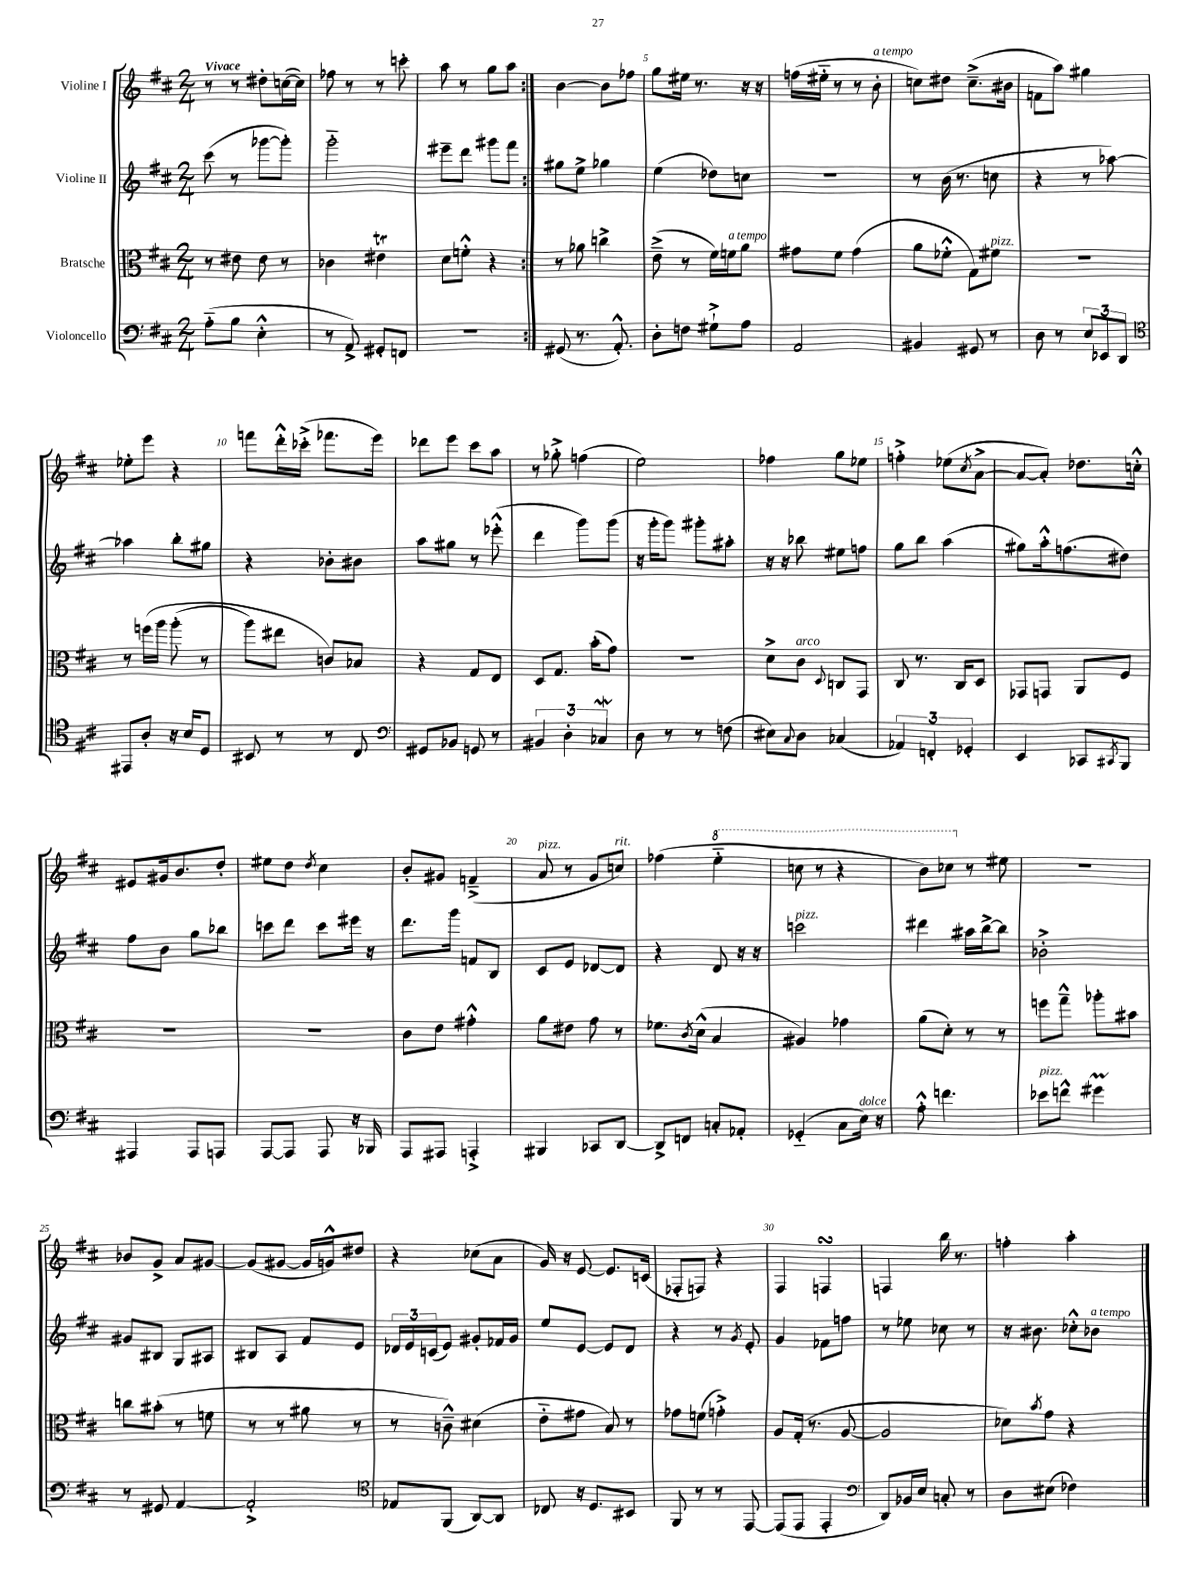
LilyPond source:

<<
\new StaffGroup <<
\new Staff = "s0" \with { instrumentName = "Violine I" } {
    \clef treble \key d \major \numericTimeSignature \time 2/4 \tempo "Vivace"
    \repeat volta 2 { r8 r8 dis''8-. c''16~( c''16) |
    fes''8 r8 r8 c'''8-. |
    a''8 r8 g''8 a''8 | }
    b'4~ b'8 fes''8 |
    g''8 eis''16 r8. r16 r16 |
    f''16( eis''16-_ r8 r8 b'8-.^\markup { \italic "a tempo" } |
    c''8) dis''8 c''8.--->( bis'16 |
    f'8 a''8) gis''4 |
    ees''8-. e'''8 r4 |
    f'''8 d'''16-.-^ ces'''16-.->( fes'''8. e'''16) |
    des'''8 e'''8 cis'''8 a''8 |
    r8 ges''8-.-> f''4( |
    e''2) |
    fes''4 g''8 ees''8 |
    f''4-.-> ees''8( \acciaccatura { cis''8 } a'8~-> |
    a'8~ a'8-.) des''8. c''16-.-^ |
    eis'8 gis'16 b'8. d''8-. |
    eis''8 d''8 \acciaccatura { d''8 } cis''4 |
    b'8-. gis'8 f'4--->( |
    a'8^\markup { \italic "pizz." } r8 g'8 c''8^\markup { \italic "rit." }) |
    fes''4( \ottava #1 e'''4-_ |
    c'''8 r8 r4 |
    b''8) ces'''8 \ottava #0 r8 eis''8 |
    r2 |
    bes'8 g'8-> a'8 gis'8~ |
    gis'8( gis'8~ gis'16 g'16-^) dis''8 |
    r4 ces''8( a'8 |
    g'16) r16 e'8~ e'8. c'16( |
    fes8-. f8) r4 |
    fis4 f4\turn |
    f4 b''16 r8. |
    f''4-. a''4-. \bar "|." |
}
\new Staff = "s1" \with { instrumentName = "Violine II" } {
    \clef treble \key d \major \numericTimeSignature \time 2/4
    \repeat volta 2 { cis'''8( r8 ges'''8~ ges'''8-.) |
    g'''2-_ |
    eis'''8-- d'''8 gis'''8 fis'''8 | }
    gis''8 e''8-> ges''4 |
    e''4( des''8) c''8 |
    r2 |
    r8 b'16( r8. c''8 |
    r4 r8 aes''8~) |
    aes''4 b''8-. gis''8 |
    r4 bes'8-. bis'8 |
    a''8 gis''8 r8 ees'''8-.-^( |
    d'''4 g'''8) g'''8( |
    r16 g'''16-. g'''8) gis'''8-. ais''8-. |
    r16 r16 bes''8 eis''8 f''8 |
    g''8 b''8 a''4( |
    gis''8) a''16-.-^ f''8.( dis''8) |
    fis''8 b'8 g''8 bes''8 |
    c'''8 d'''8 c'''8 eis'''16 r16 |
    d'''8. g'''16 f'8 b8 |
    cis'8 e'8 des'8~ des'8 |
    r4 d'8 r16 r16 |
    c'''2^\markup { \italic "pizz." } |
    dis'''4 ais''16 b''16~-> b''8 |
    bes'2-.-> |
    gis'8 bis8 g8 ais8 |
    bis8 a8 fis'8 e'8 |
    \tuplet 3/2 { des'16 e'16 c'16( } e'8) gis'8-. fes'16 gis'16 |
    e''8 e'8~ e'8 d'8 |
    r4 r8 \acciaccatura { g'8 } e'8-. |
    g'4 fes'8 f''8 |
    r8 ees''8 ces''8 r8 |
    r16 bis'8. ces''8-.-^ bes'8^\markup { \italic "a tempo" } \bar "|." |
}
\new Staff = "s2" \with { instrumentName = "Bratsche" } {
    \clef alto \key d \major \numericTimeSignature \time 2/4
    \repeat volta 2 { r8 eis'8 eis'8 r8 |
    ces'4 eis'4\trill |
    d'8 f'8-.-^ r4 | }
    r8 aes'8 c''4-> |
    e'8--->( r8 fis'16) f'16^\markup { \italic "a tempo" } a'8 |
    gis'8 fis'8 gis'4( |
    a'8 fes'8-.-^ g8) fis'8^\markup { \italic "pizz." } |
    R2 |
    r8 f''16\( a''16 a''8-.( r8 |
    a''8) eis''8 c'8\) bes8 |
    r4 g8 e8 |
    d8 g8. b'16-.( g'8) |
    r2 |
    d'8-> cis'8^\markup { \italic "arco" } \appoggiatura { d8 } c8 g,8 |
    cis8 r8. cis16 d8 |
    ges,8 g,8 a,8 fis8 |
    R2 |
    R2 |
    cis'8 e'8 gis'4-.-^ |
    a'8 eis'8 g'8 r8 |
    fes'8. \acciaccatura { cis'8 } d'16-^( b4 |
    ais4) ges'4 |
    a'8( d'8-.) r8 r8 |
    f''8 g''8---^ aes''8-. bis'8 |
    c''8 bis'8-.( r8 f'8 |
    r8 r8 ais'8 r8 |
    r8 c'8---^) dis'4( |
    e'8-_ gis'8 b8) r8 |
    ges'8 f'8( g'4-.->) |
    a8 g16-.( r8. a8~ |
    a2 |
    des'8) \acciaccatura { b'8 } g'8 r4 \bar "|." |
}
\new Staff = "s3" \with { instrumentName = "Violoncello" } {
    \clef bass \key d \major \numericTimeSignature \time 2/4
    \repeat volta 2 { a8-_( b8 e4-.-^ |
    r8 a,8->) gis,8-. f,8 |
    R2 | }
    gis,8( r8. a,8.-.-^) |
    d8-. f8 gis8-!-> a8 |
    a,2 |
    bis,4 gis,8 r8 |
    d8 r8 \tuplet 3/2 { e8 ees,8 d,8 } |
    \clef tenor eis,8 a8-. r16 b16 d8 |
    bis,8 r8 r8 cis8 |
    \clef bass gis,8 bes,8 g,8 r8 |
    \tuplet 3/2 { bis,4 d4-. ces4\mordent } |
    d8 r8 r8 f8( |
    eis8) \appoggiatura { cis8 } d8 ces4( |
    \tuplet 3/2 { aes,4) f,4-. ges,4-. } |
    e,4 ces,8 \acciaccatura { cis,8 } b,,8 |
    ais,,4 ais,,8 a,,8 |
    a,,8~ a,,8 a,,8 r16 bes,,16 |
    a,,8 ais,,8 a,,4-.-> |
    bis,,4 ces,8 d,8~ |
    d,8-> f,8 c8-. aes,8-. |
    ges,4-_( cis8 e16^\markup { \italic "dolce" }) r16 |
    a8-.-^ f'4. |
    ees'8^\markup { \italic "pizz." } f'8-^ gis'4\prall |
    r8 gis,8 a,4~ |
    a,2-.-> |
    \clef tenor ees8 fis,8( a,8~) a,8 |
    ces8 r16 d8. bis,8 |
    fis,8 r8 r8 e,8~ |
    e,8( e,8 e,4-. |
    \clef bass d,8) bes,16 e16 c8-. r8 |
    d8 eis8( fes4) \bar "|." |
}
>>
>>
\layout { \context { \Score \override BarNumber.break-visibility = ##(#f #t #t) barNumberVisibility = #(every-nth-bar-number-visible 5) } }
